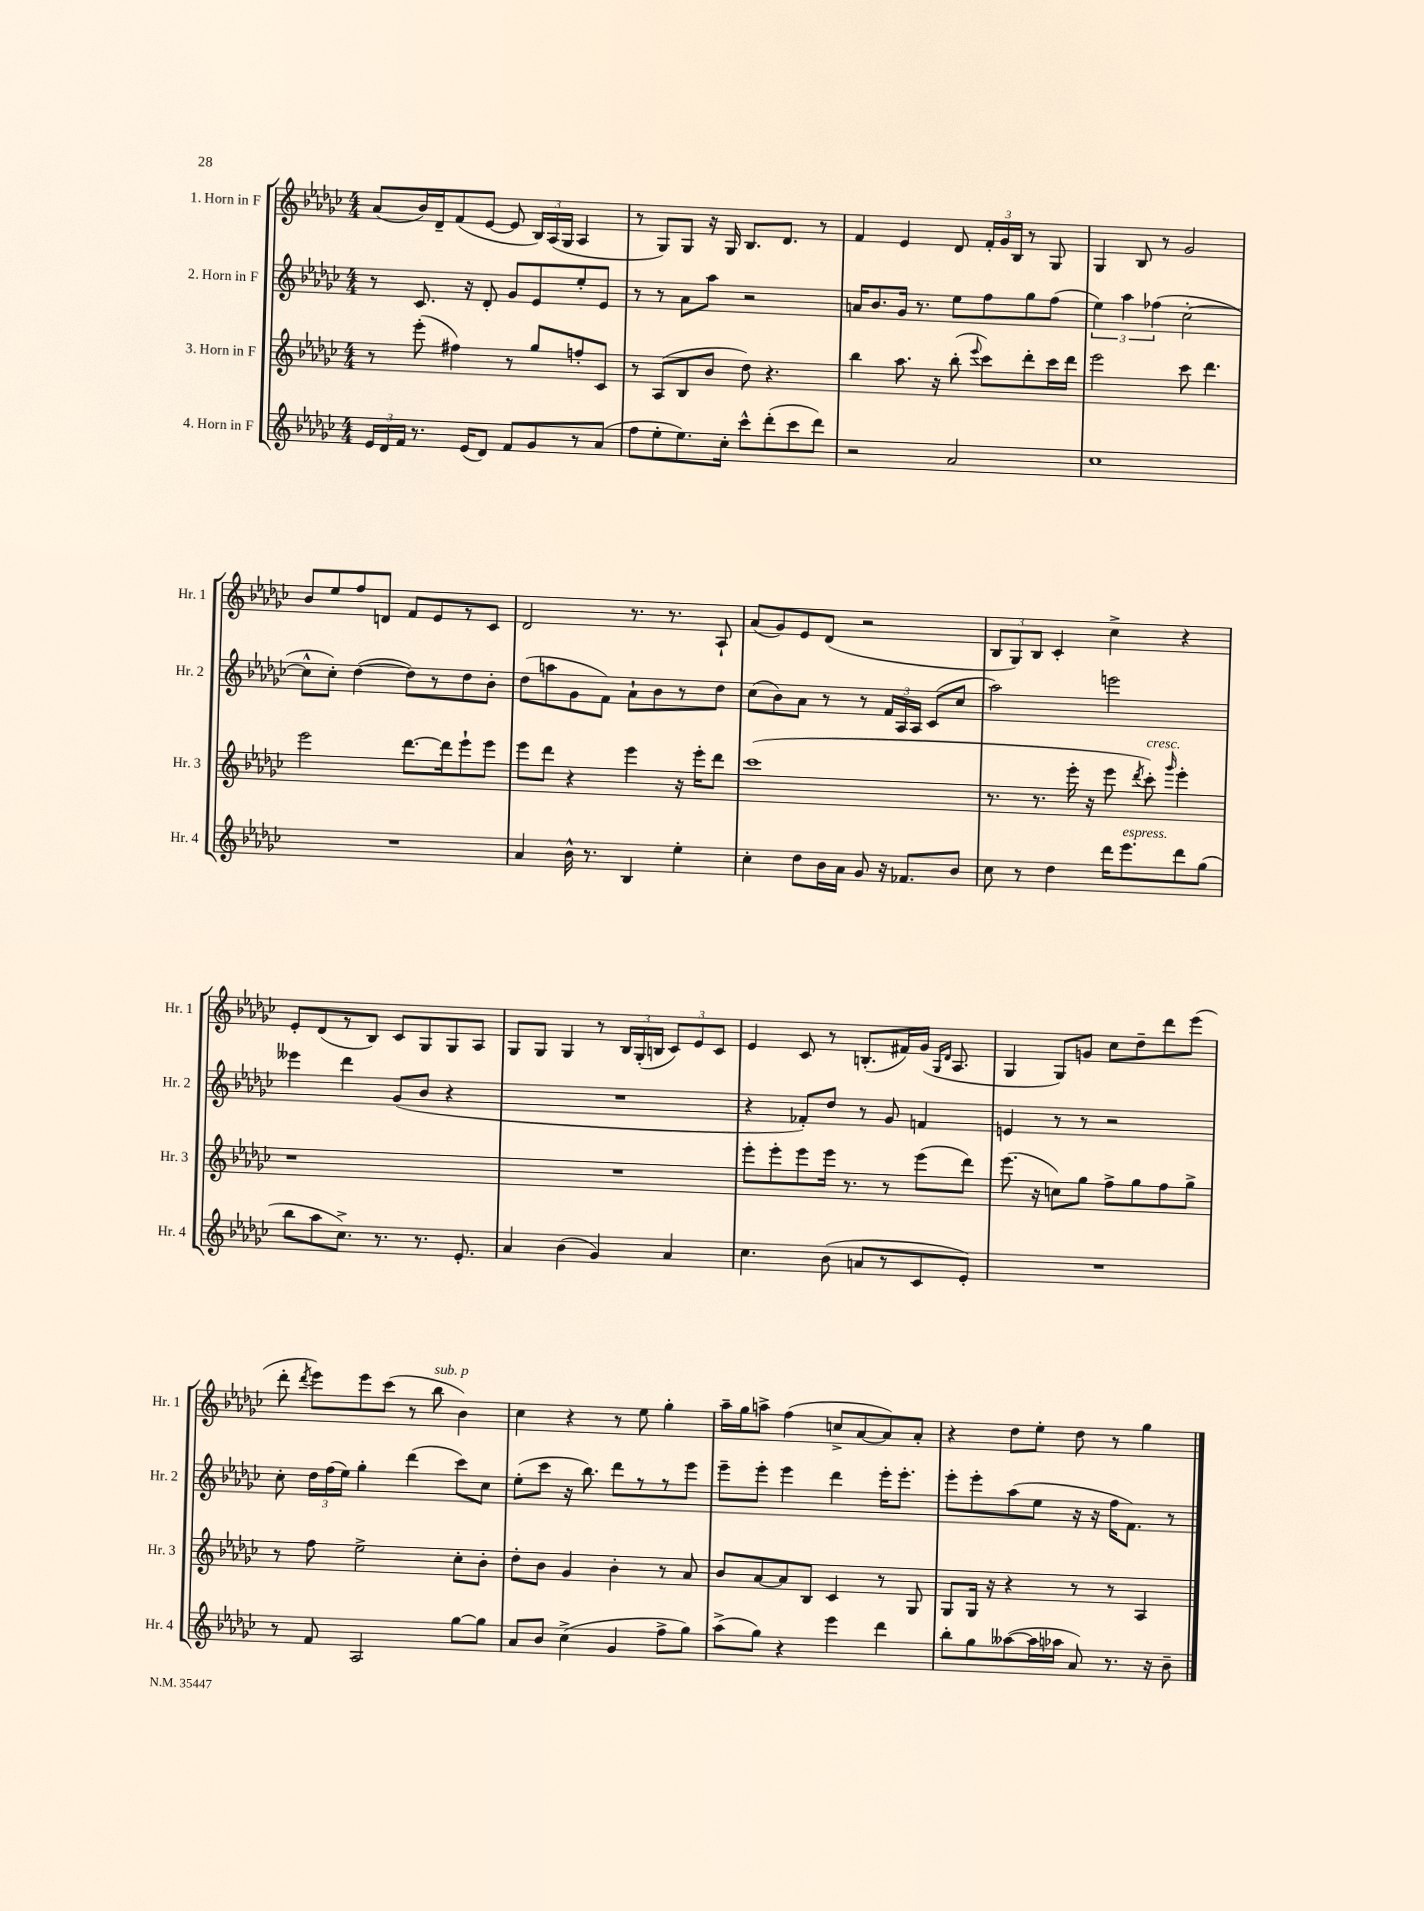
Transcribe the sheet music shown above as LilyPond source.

<<
\new StaffGroup <<
\new Staff = "s0" \with { instrumentName = "1. Horn in F" shortInstrumentName = "Hr. 1" } {
    \clef treble \key ges \major \numericTimeSignature \time 4/4
    \autoBeamOff aes'8[( bes'16) des'16-- f'8( ees'8]~ ees'8 \tuplet 3/2 { bes16[) aes16( ges16] } aes4 |
    r8 ges8[) ges8] r16 ges16 bes8.[ des'8.] r8 |
    f'4 ees'4 des'8 \tuplet 3/2 { f'16[-. ges'16 bes16] } r8 ges8 |
    ges4 bes8 r8 ges'2 |
    bes'8[ ees''8 f''8 d'8] f'8[ ees'8 r8 ces'8] |
    des'2 r8. r8. aes8-! |
    aes'8[( ges'8) ees'8 des'8]( r2 |
    \tuplet 3/2 { bes8[ ges8) bes8] } ces'4-. ces''4-> r4 |
    ees'8[-. des'8( r8 bes8]) ces'8[ ges8 ges8 aes8] |
    ges8[ ges8] ges4 r8 \tuplet 3/2 { bes16[ ges16-.( b16] } \tuplet 3/2 { ces'8[) ees'8 ces'8] } |
    ees'4 ces'8 r8 b8.[-.( fis'16) ges'16]( \grace { ges16[ des'16] } aes8. |
    ges4 ges8[) g'8] ces''8[ des''8-- des'''8 ees'''8]( |
    des'''8-. \acciaccatura { des'''8 } ees'''8[) ees'''8 ces'''8]( r8 bes''8^\markup { \italic "sub. p" } bes'4) |
    ces''4 r4 r8 ees''8 ges''4-. |
    aes''16[-- ges''16 a''8]-> f''4( c''8[-> aes'8~ aes'8) aes'8]-. |
    r4 des''8[ ees''8]-. des''8 r8 ges''4 \bar "|." |
}
\new Staff = "s1" \with { instrumentName = "2. Horn in F" shortInstrumentName = "Hr. 2" } {
    \clef treble \key ges \major \numericTimeSignature \time 4/4
    \autoBeamOff r8 ces'8. r16 des'8-. ges'8[ ees'8 ees''8-. ees'8] |
    r8 r8 aes'8[ aes''8] r2 |
    a'16[ bes'8. ges'16] r8. ees''8[ f''8 ges''8 f''8]( |
    \tuplet 3/2 { ees''4) aes''4 fes''4( } ces''2~-. |
    ces''8[-^ ces''8]-.) des''4~( des''8[) r8 des''8 bes'8]-. |
    des''8[( a''8 ges'8 f'8]) aes'8[-! bes'8 r8 des''8] |
    ces''8[( bes'8) aes'8] r8 r8 \tuplet 3/2 { f'16[ aes16 aes16] } ces'8[( ces''8] |
    aes''2) e'''2 |
    eeses'''4 des'''4 ges'8[( bes'8] r4 |
    R1 |
    r4 fes'8[-.) des''8] r8 ges'8 f'4 |
    e'4 r8 r8 r2 |
    ces''8-. \tuplet 3/2 { des''16[ f''16( ees''16]) } ges''4-. des'''4( ces'''8[) ces''8] |
    ees''8[-.( ces'''8] r16 bes''8.) des'''8[ r8 r8 ees'''8] |
    ees'''8[-- ees'''8]-. ees'''4 des'''4 ees'''16[-. ees'''8.]-. |
    ees'''8[-. ees'''8-. aes''8( ees''8] r16 r16 f''16[ f'8.]) r8 \bar "|." |
}
\new Staff = "s2" \with { instrumentName = "3. Horn in F" shortInstrumentName = "Hr. 3" } {
    \clef treble \key ges \major \numericTimeSignature \time 4/4
    \autoBeamOff r8 ees'''8-.( fis''4) r8 ges''8[ f''8-. ces'8] |
    r8 aes8[( bes8 bes'8] des''8) r4. |
    bes''4 aes''8. r16 bes''8-.( \appoggiatura { ees'''8 } ces'''8[) des'''8-. ces'''16 des'''16] |
    ees'''2 ces'''8 des'''4. |
    ees'''2 des'''8.[~ des'''16 ees'''8-! ees'''8] |
    ees'''8[ des'''8] r4 ees'''4 r16 ees'''16[-. des'''8] |
    ces'''1( |
    r8. r8. ees'''16-. r16 ees'''8 \acciaccatura { des'''8 } ces'''8-.^\markup { \italic "cresc." }) \grace { ges'''16 } ees'''4-. |
    r1 |
    R1 |
    ees'''8[-. ees'''8-. ees'''8 ees'''16] r8. r8 ees'''8[( des'''8]) |
    ees'''8.( r16 c''8[) ges''8] f''8[-> ges''8 f''8 ges''8]-> |
    r8 f''8 ees''2-> ces''8[-. bes'8]-. |
    des''8[-. bes'8] ges'4 bes'4-. r8 aes'8 |
    bes'8[ aes'8~ aes'8 bes8] ces'4 r8 ges8 |
    ges8[ ges16] r16 r4 r8 r8 aes4 \bar "|." |
}
\new Staff = "s3" \with { instrumentName = "4. Horn in F" shortInstrumentName = "Hr. 4" } {
    \clef treble \key ges \major \numericTimeSignature \time 4/4
    \autoBeamOff \tuplet 3/2 { ees'16[ des'16 f'16] } r8. ees'16[( des'8]) f'8[ ges'8 r8 aes'8]( |
    f''8[ ees''8-. ees''8.) ces''16]-. ces'''8[-^ des'''8-.( ces'''8 des'''8]) |
    r2 aes'2 |
    ces''1 |
    R1 |
    aes'4 bes'16-^ r8. bes4 ees''4-. |
    ces''4-. des''8[ bes'16 aes'16] ges'8 r16 fes'8.[ bes'8] |
    ces''8 r8 des''4 des'''16[ ees'''8.^\markup { \italic "espress." } des'''8 ges''8]( |
    bes''8[ aes''8 ces''8.]->) r8. r8. ees'8.-. |
    aes'4 bes'4( ges'4) aes'4 |
    ces''4. bes'8( a'8[ r8 ces'8 ees'8]-.) |
    R1 |
    r8 f'8 aes2 ges''8[~ ges''8] |
    aes'8[ bes'8] ces''4->( ges'4 f''8[-> ges''8]) |
    aes''8[->( ges''8]) r4 ees'''4 des'''4 |
    bes''8[-. ges''8 aeses''8~( aeses''16 aes''16] aes'8) r8. r16 bes'8-- \bar "|." |
}
>>
>>
\layout { \context { \Score \remove "Bar_number_engraver" } }
